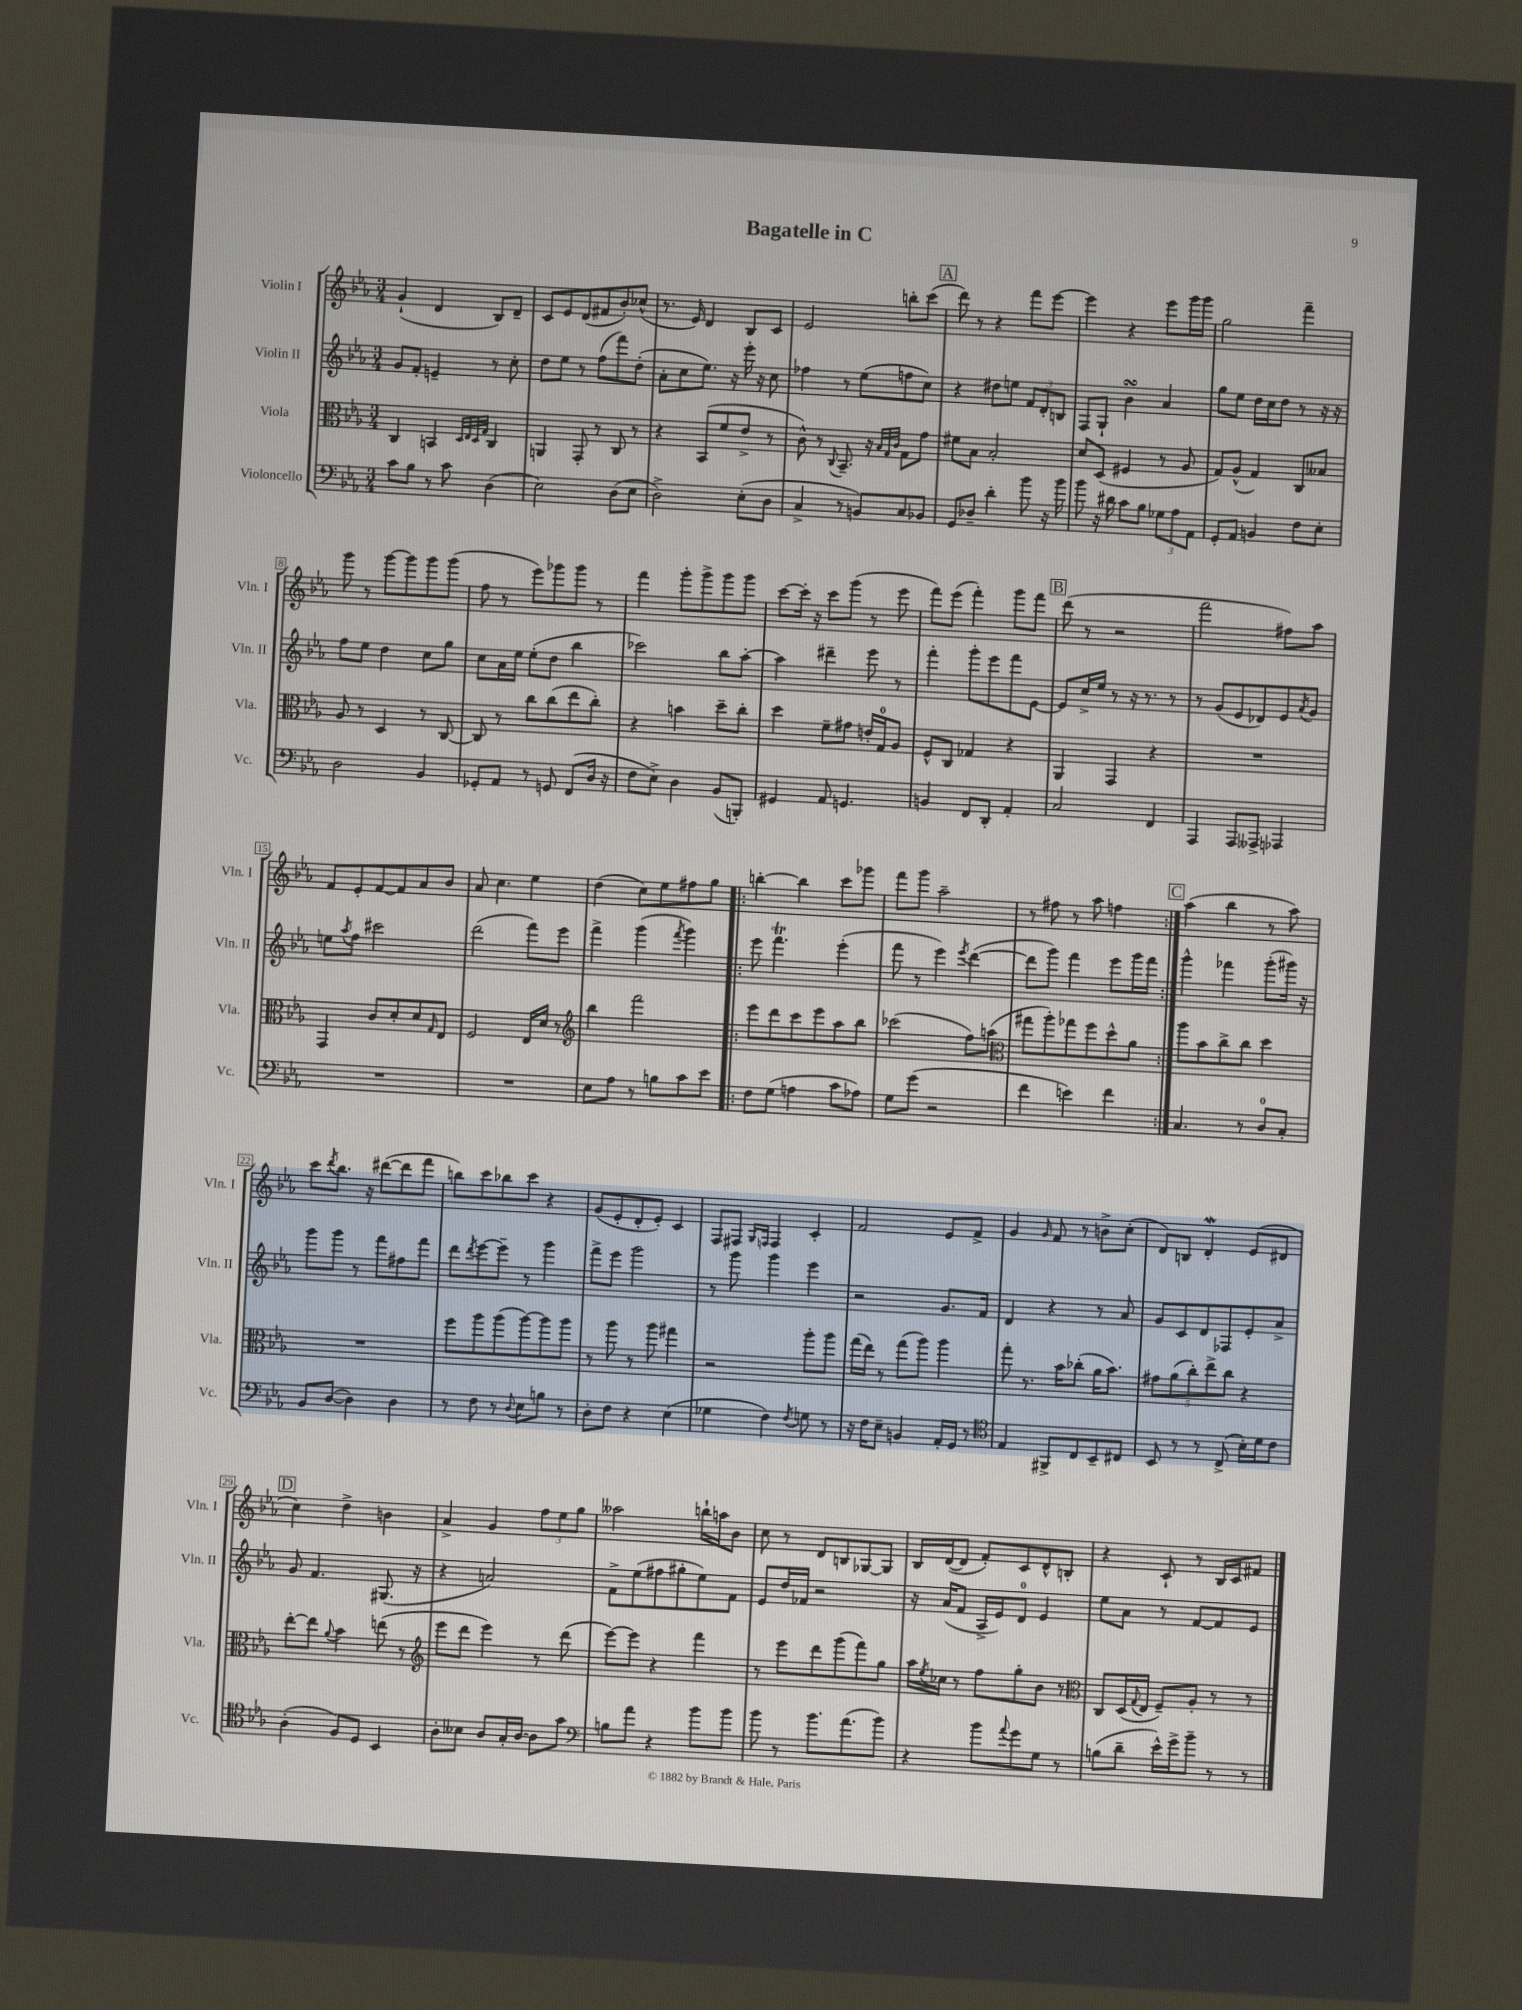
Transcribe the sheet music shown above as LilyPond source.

\header { title = "Bagatelle in C" }
<<
\new StaffGroup <<
\new Staff = "s0" \with { instrumentName = "Violin I" shortInstrumentName = "Vln. I" } {
    \clef treble \key ees \major \numericTimeSignature \time 3/4
    g'4-!( d'4 bes8) d'8-- |
    c'8 ees'8 d'8( fis'8 bes'8-.) ces''8-^( |
    r8. ees'16) d'4 bes8 c'8 |
    ees'2 b''8-. c'''8( |
    \mark \markup { \box "A" } d'''8) r8 r4 f'''8 ees'''8~ |
    ees'''4 r4 ees'''8 g'''16 g'''16 |
    g''2 f'''4-- |
    g'''8 r8 g'''8~ g'''8 g'''8 g'''8( |
    f''8 r8 ees'''8) ges'''8 ges'''8 r8 |
    f'''4 g'''8-. g'''8-> g'''8 g'''8 |
    c'''8~ c'''16-. r16 c'''8 g'''8( r8 ees'''8 |
    f'''8) ees'''8( f'''4-.) g'''8 f'''8 |
    \mark \markup { \box "B" } d'''8( r8 r2 |
    f'''2 fis''8) aes''8 |
    f'8 ees'8-. f'8~ f'8 aes'8 bes'8 |
    aes'8 c''4. ees''4 |
    d''4( c''8) ees''8 fis''8 g''8 |
    \repeat volta 2 { b''4~-. b''4 c'''8 ges'''8 |
    f'''8 g'''8 aes''2-- |
    r8 fis''8 r8 aes''8 f''4 | }
    \mark \markup { \box "C" } aes''4( bes''4 r8 aes''8) |
    c'''8 \acciaccatura { d'''8 } bes''8. r16 dis'''8~( dis'''8 f'''8 |
    b''8) c'''8 bes''8 c'''8 r4 |
    g'8( ees'8-. d'8-. ees'8-.) c'4 |
    f8 fis8 \grace { g16 f16 } f4 c'4-. |
    f'2 ees'8 f'8-> |
    g'4 \grace { g'16 } f'8 r8 b'8-> c''8-.( |
    d'8) b8 d'4-.\mordent ees'8( dis'8 |
    \mark \markup { \box "D" } c''4) d''4-> b'4 |
    aes'4-> g'4 \tuplet 3/2 { f''8 ees''8 g''8 } |
    aeses''2 b''16-! a''16 bes'8 |
    c''8 r8 d'8 b8 ges8~ ges8 |
    bes16 d'16~( d'8 f'8-.) c'8 d'8-^ b8-. |
    r4 c'8-! r8 bes16 c'16 fis'8 \bar "|." |
}
\new Staff = "s1" \with { instrumentName = "Violin II" shortInstrumentName = "Vln. II" } {
    \clef treble \key ees \major \numericTimeSignature \time 3/4
    g'8 f'8-. e'4-- r8 c''8-. |
    d''8 ees''8 r8 f''8( f'''8) d''8-.( |
    aes'8-. c''8 ees''8.) r16 ees'''16-. r16 c''8 |
    fes''4 r8 ees''8( f''8 c''8) |
    \mark \markup { \box "A" } r4 dis''8 e''8 \tuplet 3/2 { f'8 d'8-. b8 } |
    f8 g8-! bes'4\turn aes'4 |
    g''8 ees''8 d''16 c''16 d''8 r8 r16 r16 |
    f''8 ees''8 d''4 c''8 g''8 |
    c''8 aes'16 ees''16 ees''8-.( d''8 bes''4 |
    ces'''2) bes''8 aes''8~-. |
    aes''4 dis'''4-- ees'''8 r8 |
    f'''4-. g'''8-. ees'''8 f'''8 ees'8~ |
    \mark \markup { \box "B" } ees'8 c''16-> ees''16 r8 r16 r8. r8 |
    r8 g'8( ees'8 des'8) ees'8 \acciaccatura { aes'8 } g'8 |
    e''8 \acciaccatura { aes''8 } f''8 cis'''2 |
    d'''2( f'''8) ees'''8 |
    f'''4-> g'''4( \acciaccatura { f'''8 } g'''4) |
    \repeat volta 2 { ees'''8 f'''4.\trill ees'''4-.( |
    f'''8 r8 ees'''4) \acciaccatura { ees'''8 } d'''4~( |
    d'''8 g'''8) f'''4 ees'''8 g'''16 f'''16 | }
    \mark \markup { \box "C" } g'''4-^ fes'''4 g'''8-.( gis'''16) r16 |
    g'''8 g'''8 r8 f'''8 fis''8 f'''8 |
    d'''8 \acciaccatura { d'''8 } ees'''8~ ees'''8-- r8 g'''4 |
    f'''8-> ees'''8 g'''2 |
    r8 g'''8 g'''4 ees'''4 |
    r2 g'8. f'16 |
    d'4 r4 r8 aes'8 |
    g'8 c'8 d'8 fes8 ees'8-. aes'8-> |
    \mark \markup { \box "D" } g'8 f'4. gis8.( r16 |
    r4 a'2) |
    f'8-> ees''8( fis''8 gis''8-. ees''8) f'8 |
    ees'8 d''16 fes'16 r2 |
    r16 aes'16( f'8 aes16-> ees'16) d'8-0 ees'4 |
    ees''8 aes'8 r8 f'8~ f'8 ees'8 \bar "|." |
}
\new Staff = "s2" \with { instrumentName = "Viola" shortInstrumentName = "Vla." } {
    \clef alto \key ees \major \numericTimeSignature \time 3/4
    c4 b,4 \grace { d32 ees32 d32 g32 } c4 |
    a,4 g,8-. r8 c8 r8 |
    r4 bes,8( f'8 ees'8-> r8 |
    c'8-^) r8 \appoggiatura { c8 } bes,8.-- r16 \grace { bes32 g32 c'32 } g8 g'8 |
    \mark \markup { \box "A" } fis'8 bes8 bes2-. |
    d'8 d8( fis4 r8 aes8 |
    g8) aes8-^( g4) c8 beses8 |
    aes8 r8 d4 r8 c8~ |
    c8 r8 c''8 c''8( ees''8 c''8-.) |
    r4 b'4 d''8-- c''8-. |
    d''4 f'8-- gis'8 e'16-. g16-0 aes8 |
    f8-^ c8 ges4 r4 |
    \mark \markup { \box "B" } aes,4 g,4 r4 |
    R2. |
    g,4 c'8 d'8-. d'8 \grace { g16 } ees8 |
    f2 ees16 d'16 r8 |
    \clef treble bes''4 f'''2 |
    \repeat volta 2 { ees'''8 d'''8 c'''8 ees'''8 aes''8 bes''8 |
    ces'''2( f''8) a''8( |
    \clef alto gis''8 aes''8-.) ges''8 f''8 d''8-^ aes'8 | }
    \mark \markup { \box "C" } aes''8 bes'8 c''8-> c''8 d''4 |
    R2. |
    f''8 aes''8 aes''8( aes''8~) aes''8 aes''8 |
    r8 aes''8 r8 aes''8 gis''4 |
    r2 aes''8-. aes''8 |
    g''16( ees''16) r8 g''8( aes''8) aes''4 |
    g''8-. r8. bes'16 ces''8-.( aes'16 bes'8.) |
    \tuplet 5/4 { gis'8 aes'8( c''8-.) ees''8-> c''8 } r4 |
    \mark \markup { \box "D" } ees''8~-. ees''8 \appoggiatura { aes'8 } bes'4 e''8( r8 |
    \clef treble ees'''8 d'''8 ees'''4) r8 d'''8( |
    ees'''8~) ees'''8 r4 f'''4 |
    r8 ees'''8 d'''8 g'''8( f'''8) g''8 |
    aes''16 \acciaccatura { ees''8 } ces''16 r8 f''8 g''8-. bes'8 r8 |
    \clef alto c8 d16( \appoggiatura { g8 } ees16 f8--) aes8-. r8 r8 \bar "|." |
}
\new Staff = "s3" \with { instrumentName = "Violoncello" shortInstrumentName = "Vc." } {
    \clef bass \key ees \major \numericTimeSignature \time 3/4
    c'8 bes8 r8 c'8 d4( |
    ees2) d8( ees8 |
    d2->) ees8-.( d8 |
    c4-> r8 b,8) c8 bes,8 |
    \mark \markup { \box "A" } g,8 des8-- d'4-. bes'8 r16 bes'16 |
    bes'8 r16 dis'16 c'8 bes8 \tuplet 3/2 { ges8 aes8 aes,8 } |
    g,8-. aes,8 b,4 f8 ees8-. |
    d2 bes,4 |
    ges,8-. aes,8 r8 g,8 f,8( d16 r16 |
    f8 ees8->) d4 bes,8( b,,8-.) |
    gis,4 aes,8 g,4. |
    b,4 f,8 d,8-. aes,4-. |
    \mark \markup { \box "B" } c2 f,4 |
    aes,,4 aes,,8 aeses,,8-> aes,,4 |
    R2. |
    R2. |
    ees8 aes8 r8 b8 c'8 ees'8 |
    \repeat volta 2 { f8 g8( a4 c'8 aes8) |
    g8 g'8( r2 |
    f'4 e'4) f'4 | }
    \mark \markup { \box "C" } c4. r8 d8-0 c8-. |
    bes,8 d8~( d4) d4 |
    r8 f8 r8 \appoggiatura { d8 } ees8 b8 r8 |
    d8-. f8 r4 ees4( |
    ges4 f4) \acciaccatura { f8 } g8 r8 |
    r16 f16 ees8-- b,4 aes,16-. g,16 r8 |
    \clef tenor ees4 fis,8-> c8 bes,8-- cis8 |
    bes,8 r8 r8 c8->( bes16-.) d'16 c'8 |
    \mark \markup { \box "D" } aes4-.( f8) d8 bes,4 |
    aes8-. beses8 aes8 g16-. aes16~ aes8 g'8 |
    \clef bass b8 aes'8 r4 bes'8 bes'8 |
    bes'8 r8 bes'8. aes'8.( bes'8) |
    r4 bes'8 \appoggiatura { aes'8 } g'8 g8 r8 |
    b8( d'8-- ees'16-^) g'16-> bes'8-- r8 r8 \bar "|." |
}
>>
>>
\layout { \context { \Score \override BarNumber.stencil = #(make-stencil-boxer 0.1 0.3 ly:text-interface::print) } }
